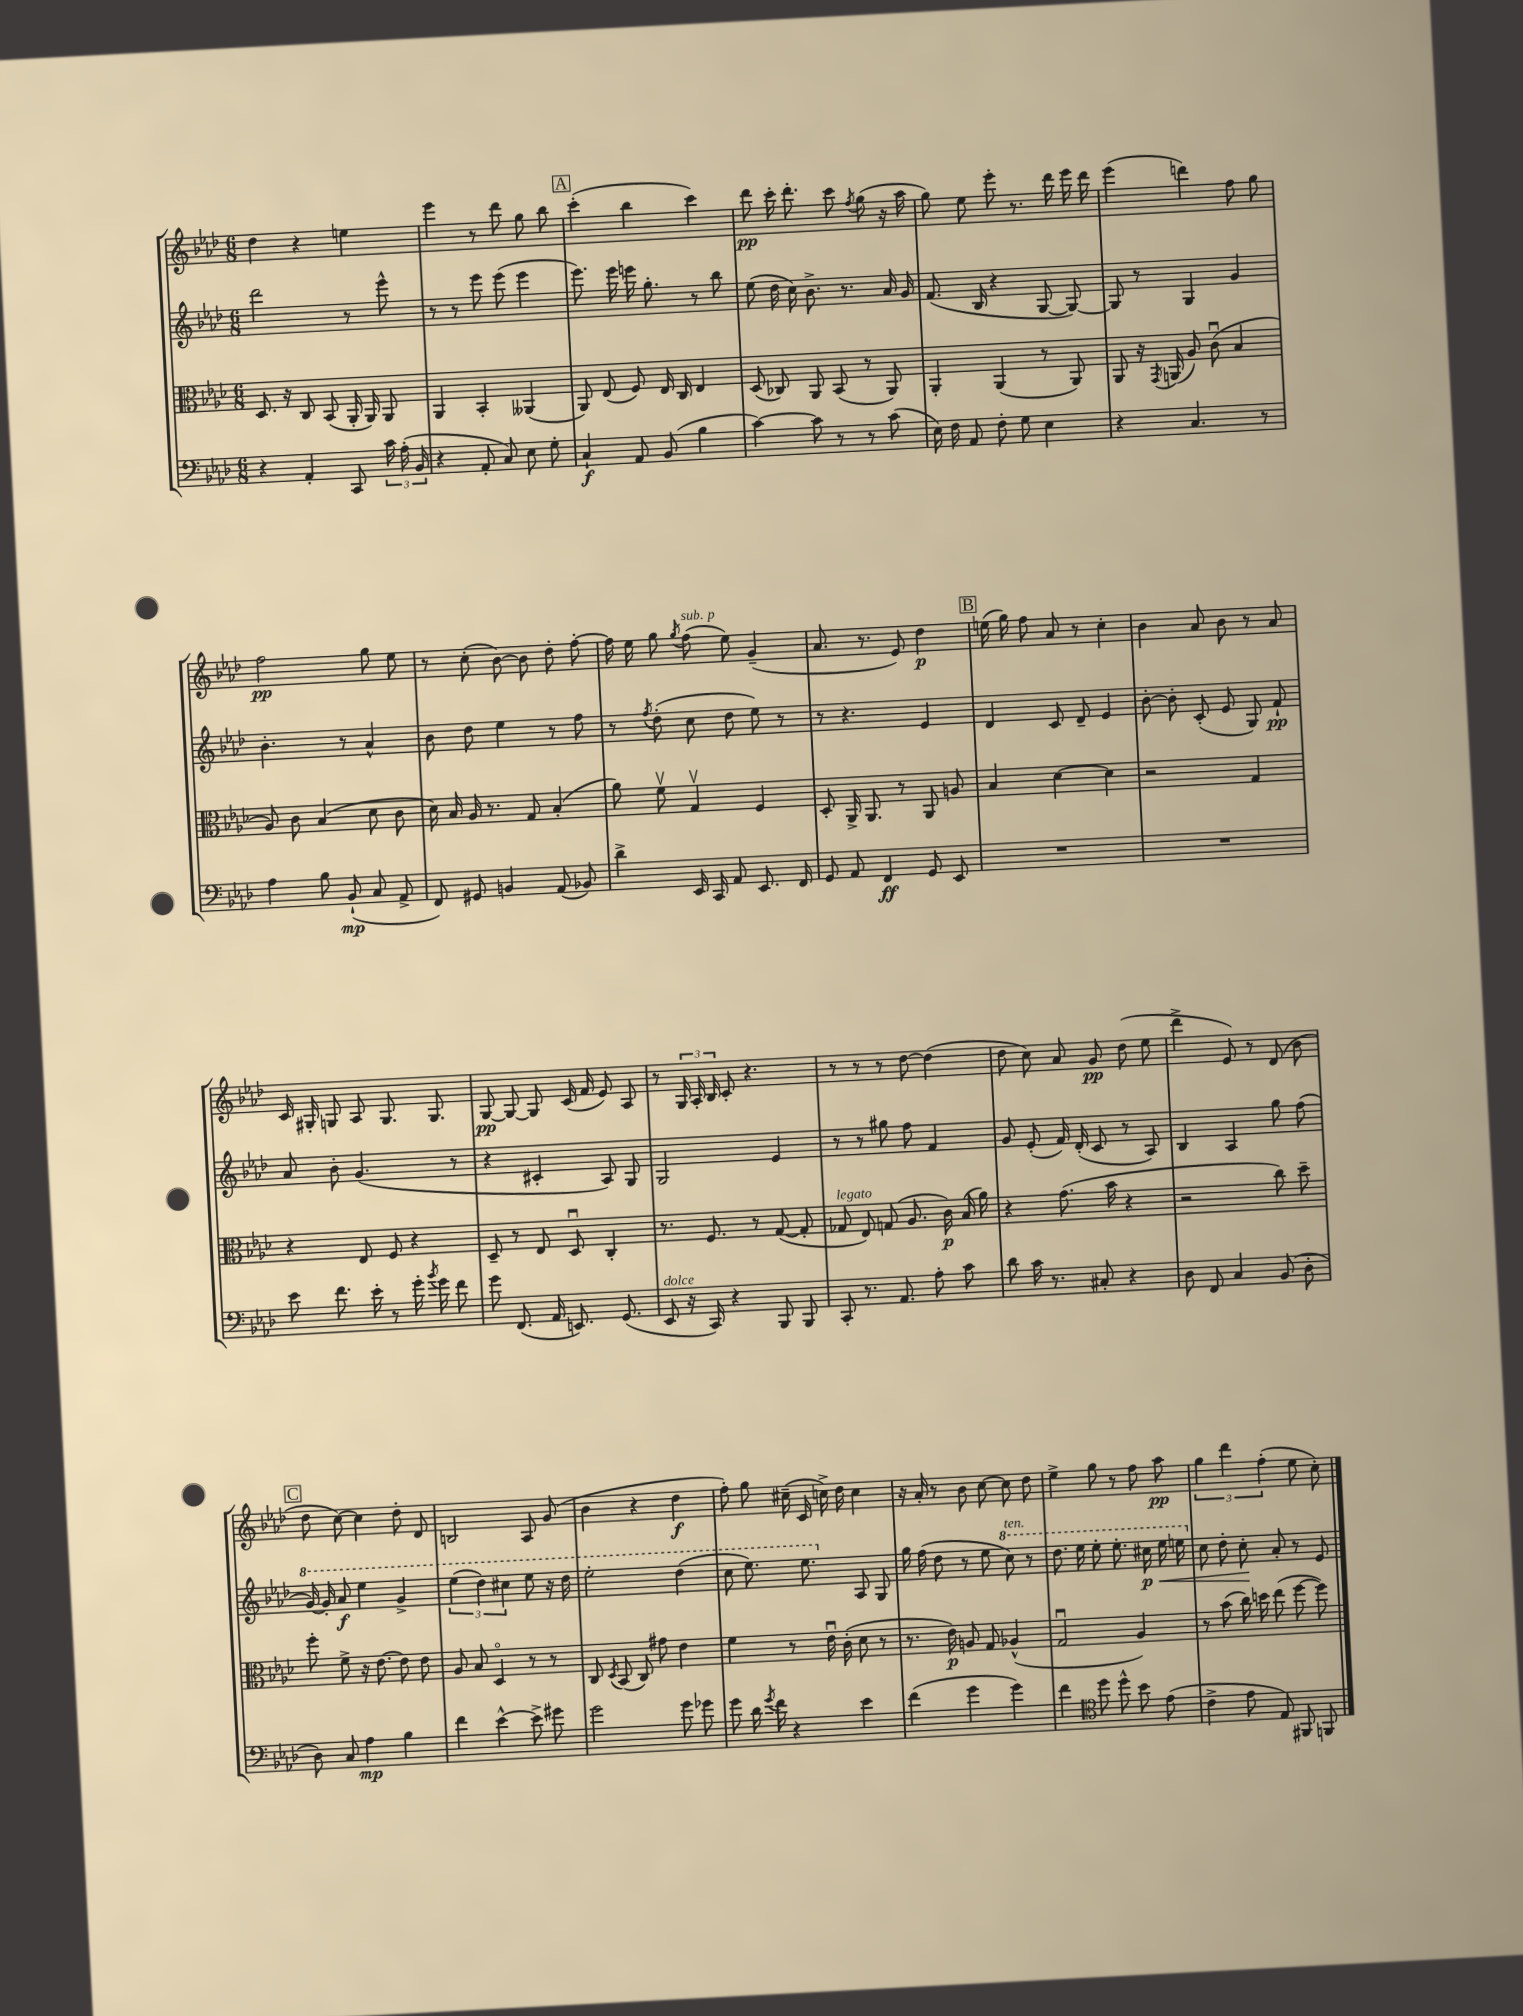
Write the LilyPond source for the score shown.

<<
\new StaffGroup <<
\new Staff = "s0" {
    \clef treble \key aes \major \numericTimeSignature \time 6/8
    \autoBeamOff des''4 r4 e''4 |
    ees'''4 r8 des'''8 g''8 bes''8 |
    \mark \markup { \box "A" } c'''4-.( bes''4 c'''4) |
    des'''8\pp c'''16-. des'''8.-. c'''8 \acciaccatura { f''8 } g''8( r16 aes''16 |
    g''8) ees''8 ees'''8-. r8. des'''16 ees'''16 des'''16 |
    ees'''4( d'''4) f''8 g''8 |
    f''2\pp g''8 ees''8 |
    r8 c''8-.( bes'8~) bes'8 des''8-. f''8~-. |
    f''16 ees''16 g''8 \acciaccatura { g''8 } f''8^\markup { \italic "sub. p" }( ees''8) g'4--( |
    aes'8. r8. ees'8) des''4\p |
    \mark \markup { \box "B" } e''16( g''16) f''8 aes'8 r8 c''4-. |
    bes'4 aes'8 bes'8 r8 aes'8 |
    c'16 gis16-. g8 aes8 g8. g8. |
    g8~\pp g8~ g8 c'16( f'16 ees'8) aes8 |
    r8 \tuplet 3/2 { g16 aes16-. bes16 } c'8-. r4. |
    r8 r8 r8 des''8~ des''4( |
    des''8 c''8) aes'8 g'8\pp des''8( ees''8 |
    des'''4-> ees'8) r8 des'8( bes'8 |
    \mark \markup { \box "C" } des''8 c''8~) c''4 des''8-. des'8 |
    b2 aes8 g'8( |
    bes'4 r4 des''4\f |
    f''8-.) g''8 cis''16--( c'16 c''16->) des''16 c''4 |
    r16 aes'16-. r8 bes'8 c''8~ c''8 des''8 |
    ees''4-> g''8 r8 f''8 aes''8\pp |
    \tuplet 3/2 { g''4 des'''4 f''4-.( } ees''8 c''8-.) \bar "|." |
}
\new Staff = "s1" {
    \clef treble \key aes \major \numericTimeSignature \time 6/8
    \autoBeamOff des'''2 r8 ees'''8-^ |
    r8 r8 ees'''8 ees'''8( ees'''4 |
    \mark \markup { \box "A" } ees'''8.) ees'''16 e'''16 g''8.-. r8 bes''8 |
    ees''8( des''16 c''16) bes'8.-> r8. aes'16 g'16 |
    f'8.( bes16 r4 g8~ g8~) |
    g8 r8 g4 g'4 |
    bes'4.-. r8 aes'4-^ |
    bes'8 des''8 ees''4 r8 f''8 |
    r8 \acciaccatura { f''8 } des''8-.( c''8 des''8 ees''8) r8 |
    r8 r4. ees'4 |
    \mark \markup { \box "B" } des'4 c'8 des'8-- ees'4 |
    bes'8~-. bes'8-. c'8-.( ees'8 g8) f'8-!\pp |
    aes'8 bes'8-. g'4.( r8 |
    r4 cis'4-. aes8) g8 |
    g2 ees'4 |
    r8 r8 gis''8 f''8 f'4 |
    g'8 ees'8-.( f'16) des'16-.( c'8 r8 aes8) |
    bes4 aes4 g''8 f''8( |
    \mark \markup { \box "C" } \ottava #1 g''16~) g''16-. aes''8\f ees'''4 g''4-> |
    \tuplet 3/2 { ees'''4( des'''4) cis'''4 } ees'''8 r16 des'''16 |
    ees'''2-. des'''4( |
    c'''8 ees'''8.) ees'''8. \ottava #0 aes8 g8 |
    g''16 f''16( des''8 r8 ees''8 \ottava #1 c'''8^\markup { \italic "ten." }) r8 |
    des'''8. ees'''16 ees'''8-. ees'''8.-. cis'''16\p\< ees'''16 e'''16 \ottava #0 |
    c''8 des''8-. c''8-.\! aes'8-. r8 ees'8 \bar "|." |
}
\new Staff = "s2" {
    \clef alto \key aes \major \numericTimeSignature \time 6/8
    \autoBeamOff des8. r16 c8 bes,8( aes,16-. aes,16) aes,8 |
    aes,4 bes,4-. aeses,4( |
    \mark \markup { \box "A" } aes,8) ees8( f8) ees16 c16 ees4 |
    des8( ces8) aes,8 bes,8( r8 aes,8) |
    aes,4-. aes,4( r8 aes,8) |
    aes,8 r16 \acciaccatura { g,8 } a,16( aes8) c'8\downbow( bes4 |
    aes8) c'8 bes4( des'8 c'8 |
    des'16) bes16 aes16 r8. g8 bes4-.( |
    aes'8) f'8\upbow g4\upbow f4 |
    des8-. aes,16-> aes,8. r8 aes,8 a8 |
    \mark \markup { \box "B" } bes4 des'4~ des'4 |
    r2 g4 |
    r4 ees8 f8 r4 |
    des8-- r8 ees8 des8\downbow c4-. |
    r8. f8. r8 g8~( g8-. |
    ges8^\markup { \italic "legato" } ees8) g8( aes8. c'16\p) bes16( aes'16) |
    r4 g'8.( bes'16 r4 |
    r2 c''8) des''8-- |
    \mark \markup { \box "C" } f''8-. f'8-> r16 ees'8.~ ees'8 ees'8 |
    aes8 bes8 des4\flageolet r8 r8 |
    c8 \acciaccatura { des8 } bes,8( c8) gis'8 ees'4 |
    f'4 r8 ees'16\downbow c'16-.( des'8 r8 |
    r8. ees'16\p) a8 g8 aes4-^( |
    g2\downbow aes4) |
    r8 bes'8( c''16) d''16 ees''8( f''8~ f''8) \bar "|." |
}
\new Staff = "s3" {
    \clef bass \key aes \major \numericTimeSignature \time 6/8
    \autoBeamOff r4 aes,4-. c,8 \tuplet 3/2 { c'16 aes16-.( bes,16 } |
    r4 aes,8-. c8) ees8 g8-. |
    \mark \markup { \box "A" } c4-!\f aes,8 bes,8( bes4 |
    c'4~) c'8 r8 r8 c'8( |
    ees16) f16 aes,8 f8-. g8 ees4 |
    r4 c4. r8 |
    aes4 bes8 bes,8-!\mp( c8 aes,8-> |
    f,8) gis,8 b,4 aes,8( bes,8) |
    des'4-> ees,16 c,16 aes,8 ees,8. f,16 |
    g,8 aes,8 f,4\ff g,8 ees,8 |
    \mark \markup { \box "B" } R2. |
    R2. |
    ees'8 f'8. ees'16-. r8 g'16-. \acciaccatura { bes'8 } g'16 f'8 |
    g'8 f,8.( aes,16 e,8.) g,8.( |
    ees,8^\markup { \italic "dolce" } r16 c,16) r4 bes,,8 bes,,8 |
    c,8-. r8. aes,8. aes8-. c'8 |
    des'8 c'16 r8. cis8-. r4 |
    des8 f,8 c4 bes,8( des8-. |
    \mark \markup { \box "C" } des8) c8 aes4\mp bes4 |
    f'4 ees'4~-^ ees'8-> gis'8 |
    g'2 g'8 ges'8 |
    g'8 des'16 \acciaccatura { g'8 } f'16 r4 ees'4 |
    f'4( g'4 g'4) |
    f'4 \clef tenor des''8 des''8-^ bes'8 ees'8( |
    c'4-> ees'8 ees8) fis,8 f,8 \bar "|." |
}
>>
>>
\layout { \context { \Score \remove "Bar_number_engraver" } }
